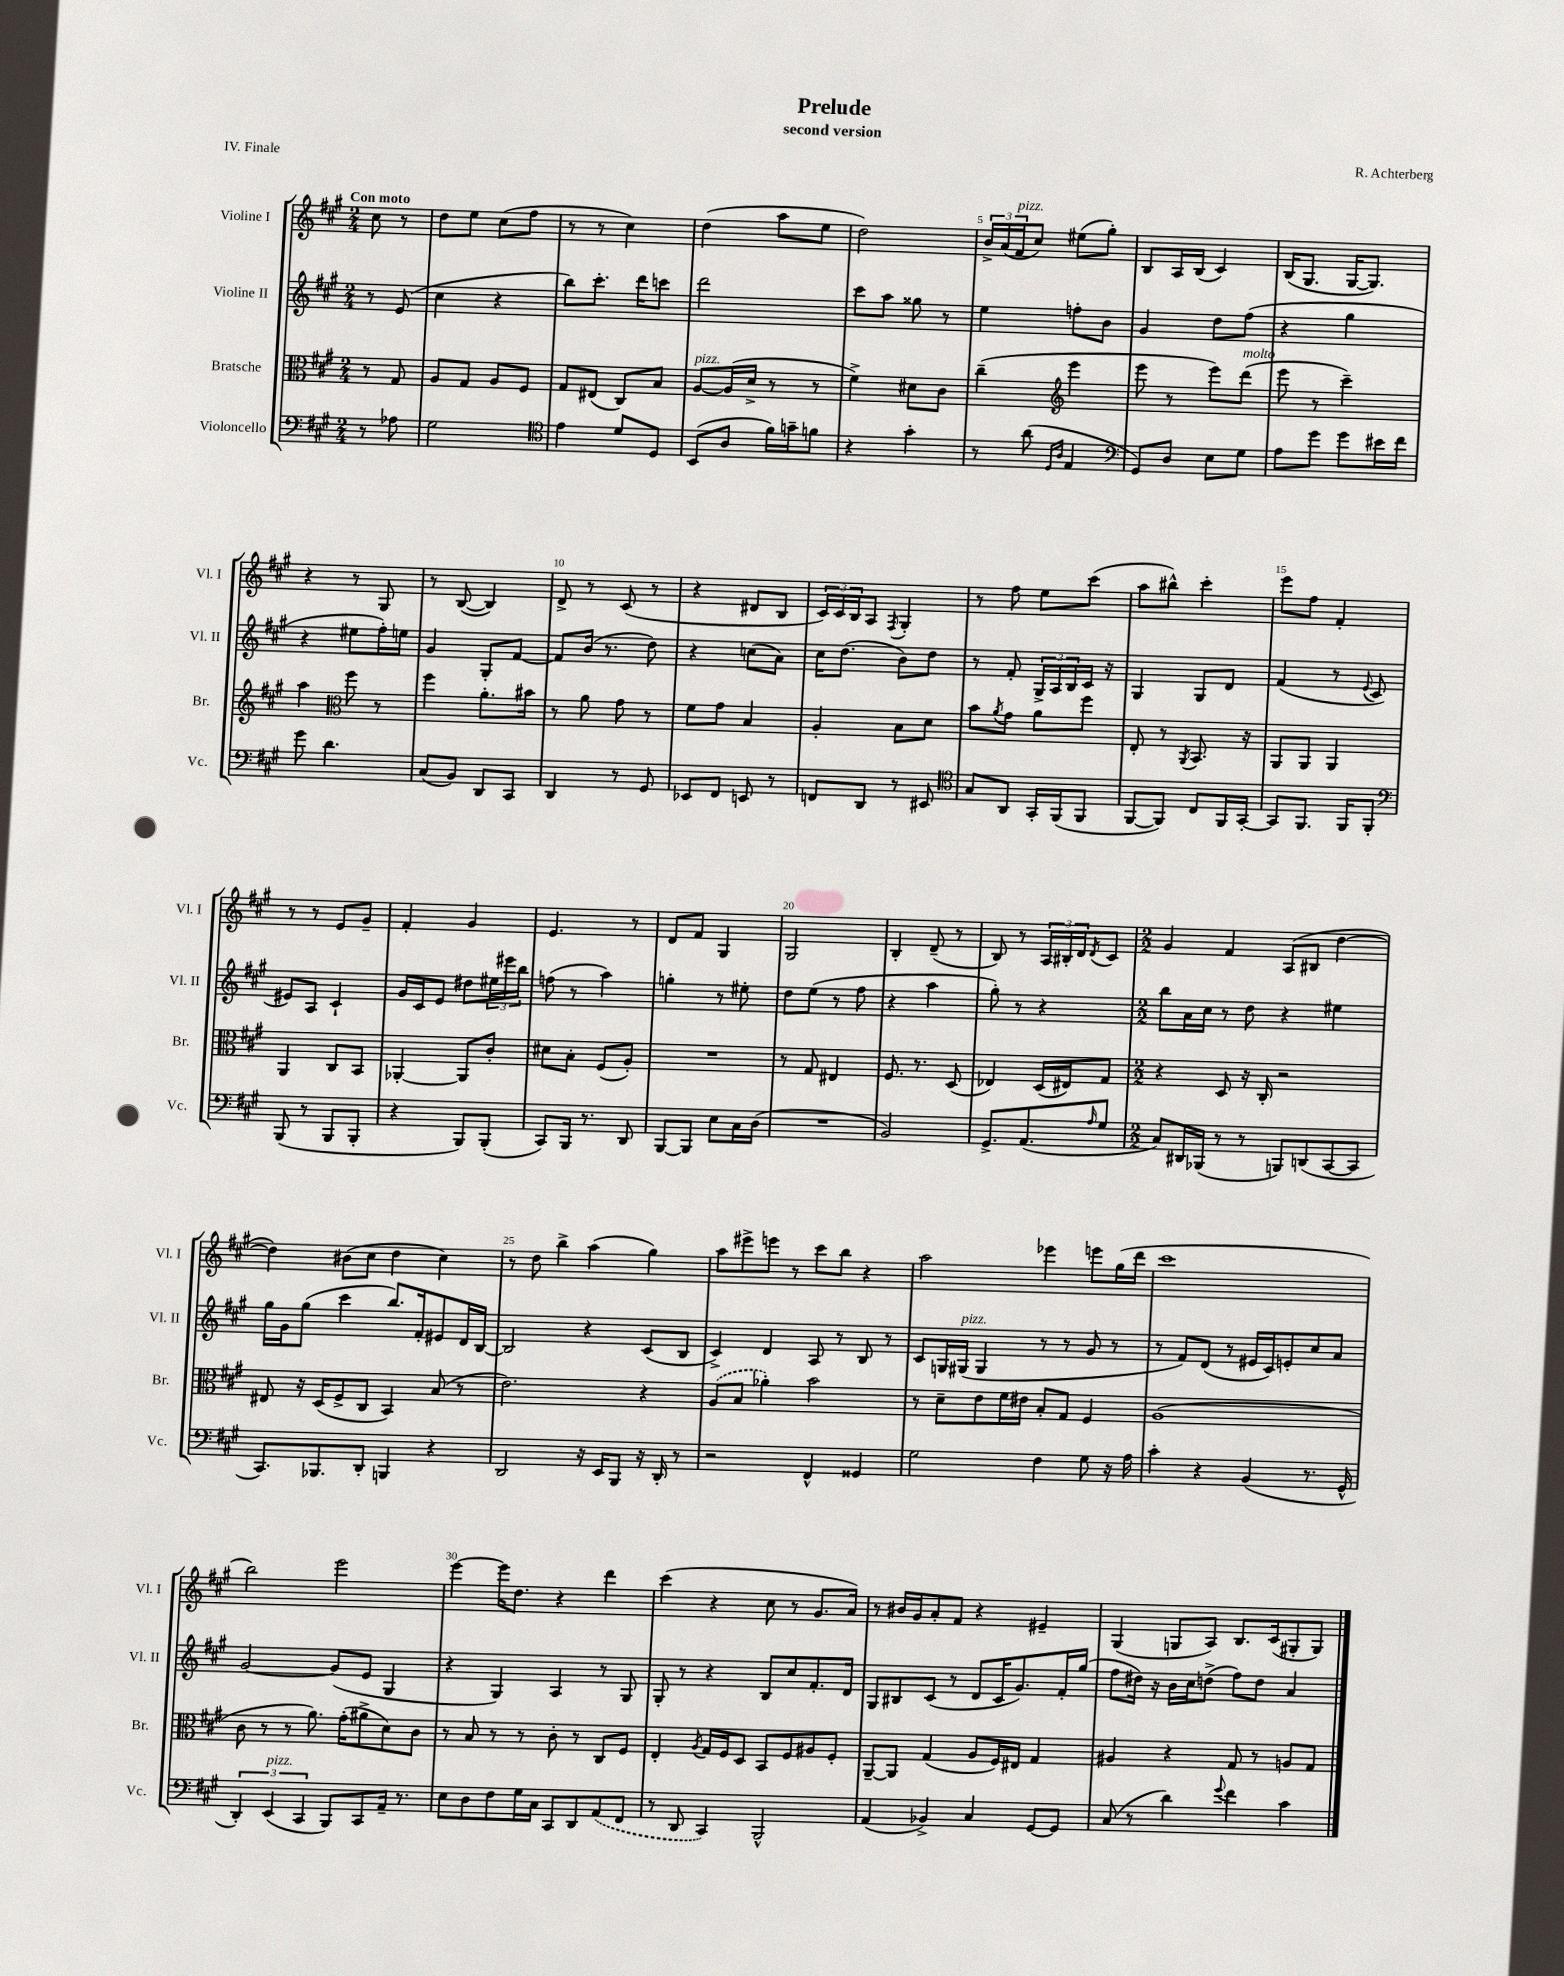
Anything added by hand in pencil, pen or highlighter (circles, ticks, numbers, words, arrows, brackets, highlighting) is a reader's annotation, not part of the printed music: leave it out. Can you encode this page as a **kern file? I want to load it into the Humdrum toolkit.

**kern	**kern	**kern	**kern
*staff4	*staff3	*staff2	*staff1
*clefF4	*clefC3	*clefG2	*clefG2
*k[f#c#g#]	*k[f#c#g#]	*k[f#c#g#]	*k[f#c#g#]
*M2/4	*M2/4	*M2/4	*M2/4
8r	8r	8r	8cc#
8A-	8G#	(8e	8r
=	=	=	=
2G#	8A	4cc#	8dd
.	8G#	.	8ee
.	8A	4r	(8cc#
.	8F#	.	8ff#
=	=	=	=
*clefC4	*	*	*
4e	8G#	8bb)	8r
.	(8E#	8.ccc#'	8r
8d	8C#)	.	4cc#)
.	.	16ddd	.
8D	8B	8ccc	.
=	=	=	=
(8BB	[8A	2ddd	(4dd
8A	(16A]	.	.
.	16d^	.	.
16f#)	8r	.	8aa
16g~	.	.	.
8f	8r	.	8ee
=	=	=	=
4r	4f#^)	8ccc#	2dd)
.	.	8aa	.
4g#'	8d#	8gg##	.
.	8c#	8r	.
=	=	=	=
8r	(4cc#~	4ee	24b^
.	.	.	(24a
.	.	.	24f#
(8a	.	.	8cc#)
*	*clefG2	*	*
16qqD	.	.	.
16qqA	.	.	.
4E	4eee	8ff'	(8ee#
.	.	8b	8gg#')
=	=	=	=
*clefF4	*	*	*
8GG#)	8eee	4g#	8B
8D	8r	.	16A
.	.	.	(16B
8E	8eee)	8dd	4c#)
8G#	(8ddd	(8ff#	.
=	=	=	=
8A	8eee	4r	(16B
.	.	.	8.G#
8g#	8r	.	.
8g#	4ccc#~)	4gg#	[16G#
.	.	.	8.G#])
16e#	.	.	.
16f#	.	.	.
=	=	=	=
8g#	4aa	4r	4r
4.d	.	.	.
*	*clefC3	*	*
.	8ff#	8ee#	8r
.	8r	16ff#')	8G#
.	.	16ee	.
=	=	=	=
(8C#	4ff#	4g#	8r
8BB)	.	.	([8B
8DD	8.a'	8G#'	4B])
8CC#	.	[8f#	.
.	16b#	.	.
=	=	=	=
4DD	8r	8f#]	8d^
.	8a	(16b	8r
.	.	8.r	.
8r	8g#	.	(8c#
8GG#	8r	8dd)	8r
=	=	=	=
8EE-	8f#	4r	4r
8FF#	8g#	.	.
8EE	4B	(8cc	8d#
8r	.	8a)	8B
=	=	=	=
8FF	4A'	16cc#	24c#)
.	.	.	24c#
.	.	(8.dd	.
.	.	.	24B
8DD	.	.	8A
.	.	.	8qF#
8r	8B	8b)	4G#'
8EE#	8d	8dd	.
=	=	=	=
*clefC4	*	*	*
8G#	8b	8r	8r
.	8qa	.	.
8AA	8g#	8f#'	8ff#
16GG#'	8a	24G#^	8ee
.	.	24A	.
(16FF#	.	.	.
.	.	24B	.
8FF#	8ff#	16c#	(8ccc#
.	.	16r	.
=	=	=	=
[8FF#	8E'	4G#	8aa
8FF#])	8r	.	8bb#^^)
.	8qAA	.	.
8C#	8.BB	8G#	4ccc#'
16FF#	.	8d	.
[16GG#'	16r	.	.
=	=	=	=
8GG#]	8AA	(4f#	8eee
8.FF#	8AA	.	8ff#
.	4AA	8r	4f#'
16FF#	.	.	.
.	.	8qqe	.
8FF#'	.	8c#	.
=	=	=	=
*clefF4	*	*	*
(8BBB	4AA	8e#)	8r
8r	.	8A	8r
8BBB	8C#	4c#`	8e
8BBB'	8BB	.	8g#~
=	=	=	=
4r	[4AA-'	16g#	4f#'
.	.	16c#	.
.	.	8e	.
8BBB)	8AA-]	8dd#	4g#
(8BBB'	8c#'	24ee#	.
.	.	24eee#	.
.	.	24bb	.
=	=	=	=
8CC#)	8d#	(8ff	4.e
16BBB	8B'	8r	.
8.r	.	.	.
.	(8F#	4aa)	.
8DD	8A')	.	8r
=	=	=	=
[8BBB	2r	4gg'	8d
8BBB]	.	.	8f#
8E	.	8r	4G#
16C#	.	8ee#'	.
(16D	.	.	.
=	=	=	=
2r	8r	8dd	2G#
.	8G#	(8ee	.
.	4E#	8r	.
.	.	8ff#	.
=	=	=	=
2BB)	8.F#	4r	4B'
.	8.r	.	.
.	.	4aa	(8d~
.	(8D	.	8r
=	=	=	=
8.GG#^	4E-)	8gg#')	8B)
.	.	8r	8r
(8.AA	.	.	.
.	(16D	4r	24A
.	.	.	24B#'
.	16E#)	.	.
.	.	.	24d
16qqA	.	.	8qd
8G#	8G#	.	8c#
=	=	=	=
*M2/2	*M2/2	*M2/2	*M2/2
8C#)	4r	8bb	4g#
16DD#	.	16a	.
(16BBB-	.	16cc#	.
8r	8D	8r	4f#
8r	16r	8dd	.
.	16C#'	.	.
8BBB)	2r	4r	(8A
(8DD	.	.	8B#
[8CC#	.	4ee#	[4dd
8CC#]	.	.	.
=	=	=	=
8.CC#)	8E#	16gg#	4dd])
.	.	16g#	.
.	16r	(8gg#	.
8.BBB-	(16D	.	.
.	8F#^	4ccc#	(8b#
8DD'	8C#	.	8cc#
4BBB	4BB)	8.bb)	4dd
.	.	16f#'	.
4r	(8B	8e#	4cc#)
.	8r	16d	.
.	.	[16B	.
=	=	=	=
2DD	2.e)	2B]	8r
.	.	.	8dd
.	.	.	4bb^
16r	.	4r	(4aa
16EE	.	.	.
8BBB	.	.	.
16r	4r	(8c#	4gg#)
16DD'	.	.	.
8r	.	8B	.
=	=	=	=
2r	(8A	4c#^)	8aa
.	8B	.	8eee#^
.	4a-')	4d	8eee
.	.	.	8r
4FF#^^	2b	8A	8ccc#
.	.	8r	8bb
4GG##	.	8B	4r
.	.	8r	.
=	=	=	=
2G#	8r	8c#	2aa
.	8d~	16G	.
.	.	(16G#	.
.	8e	4G#	.
.	16f#	.	.
.	16e#	.	.
4F#	8B'	8r	4eee-
.	8G#	8r	.
8G#	4F#	8g#	8eee
16r	.	8r	(16gg#
16A	.	.	16ddd
=	=	=	=
4c#'	(1A	8r	1ccc#
.	.	8f#)	.
4r	.	(8d	.
.	.	8r	.
(4BB	.	16e#	.
.	.	16c#)	.
.	.	8e'	.
8.r	.	8cc#	.
.	.	8a	.
16GG#^^	.	.	.
=	=	=	=
6DD')	8c#	[2g#	2bb)
.	8r	.	.
(6EE	.	.	.
.	8r	.	.
6CC#	.	.	.
.	8.a)	.	.
8BBB)	.	(8g#]	2eee
.	(16g#'	.	.
8CC#	8a#^	8e	.
16AA~	8d)	4G#	.
8.r	.	.	.
.	8c#	.	.
=	=	=	=
8E	8r	4r	[4eee
8D	8B	.	.
8F#	8r	4G#)	16eee]
.	.	.	8.dd
16G#	8r	.	.
16C#	.	.	.
8CC#	8c#'	4A	4r
8DD	8r	.	.
(8AA	8C#	8r	4ddd
8FF#	8F#	8G#	.
=	=	=	=
8r	4E'	8G#'	(4ccc#
8DD	.	8r	.
.	8qA	.	.
4CC#)	16G#	4r	4r
.	16F#	.	.
.	8D	.	.
2BBB^^	8BB	8B	8cc#
.	8F#	8cc#	8r
.	8A#	8.f#'	8.g#
.	8F#'	.	.
.	.	16d	16a)
=	=	=	=
(4AA	[8AA~	8G#	8r
.	8AA]	8B#	16b#
.	.	.	16g#
4BB-^)	(4G#	(8c#	8a'
.	.	8r	8f#
4C#	8A	8d	4r
.	16F#)	16c#	.
.	16E#	8.g#)	.
[8GG#	4G#	.	4e#~
8GG#]	.	16f#'	.
.	.	(16gg#	.
=	=	=	=
(8C#	4A#	8ff#	(4G#
8r	.	16dd#)	.
.	.	16r	.
4d)	4r	16b	8G
.	.	16cc#	.
.	.	(8dd^	8A)
8qqg#	.	.	.
4f#	8G#	8ff#)	8.B
.	8r	8dd	.
.	.	.	(16c#
4c#	8A	4a	8G#'
.	8G#	.	8G#)
==	==	==	==
*-	*-	*-	*-
